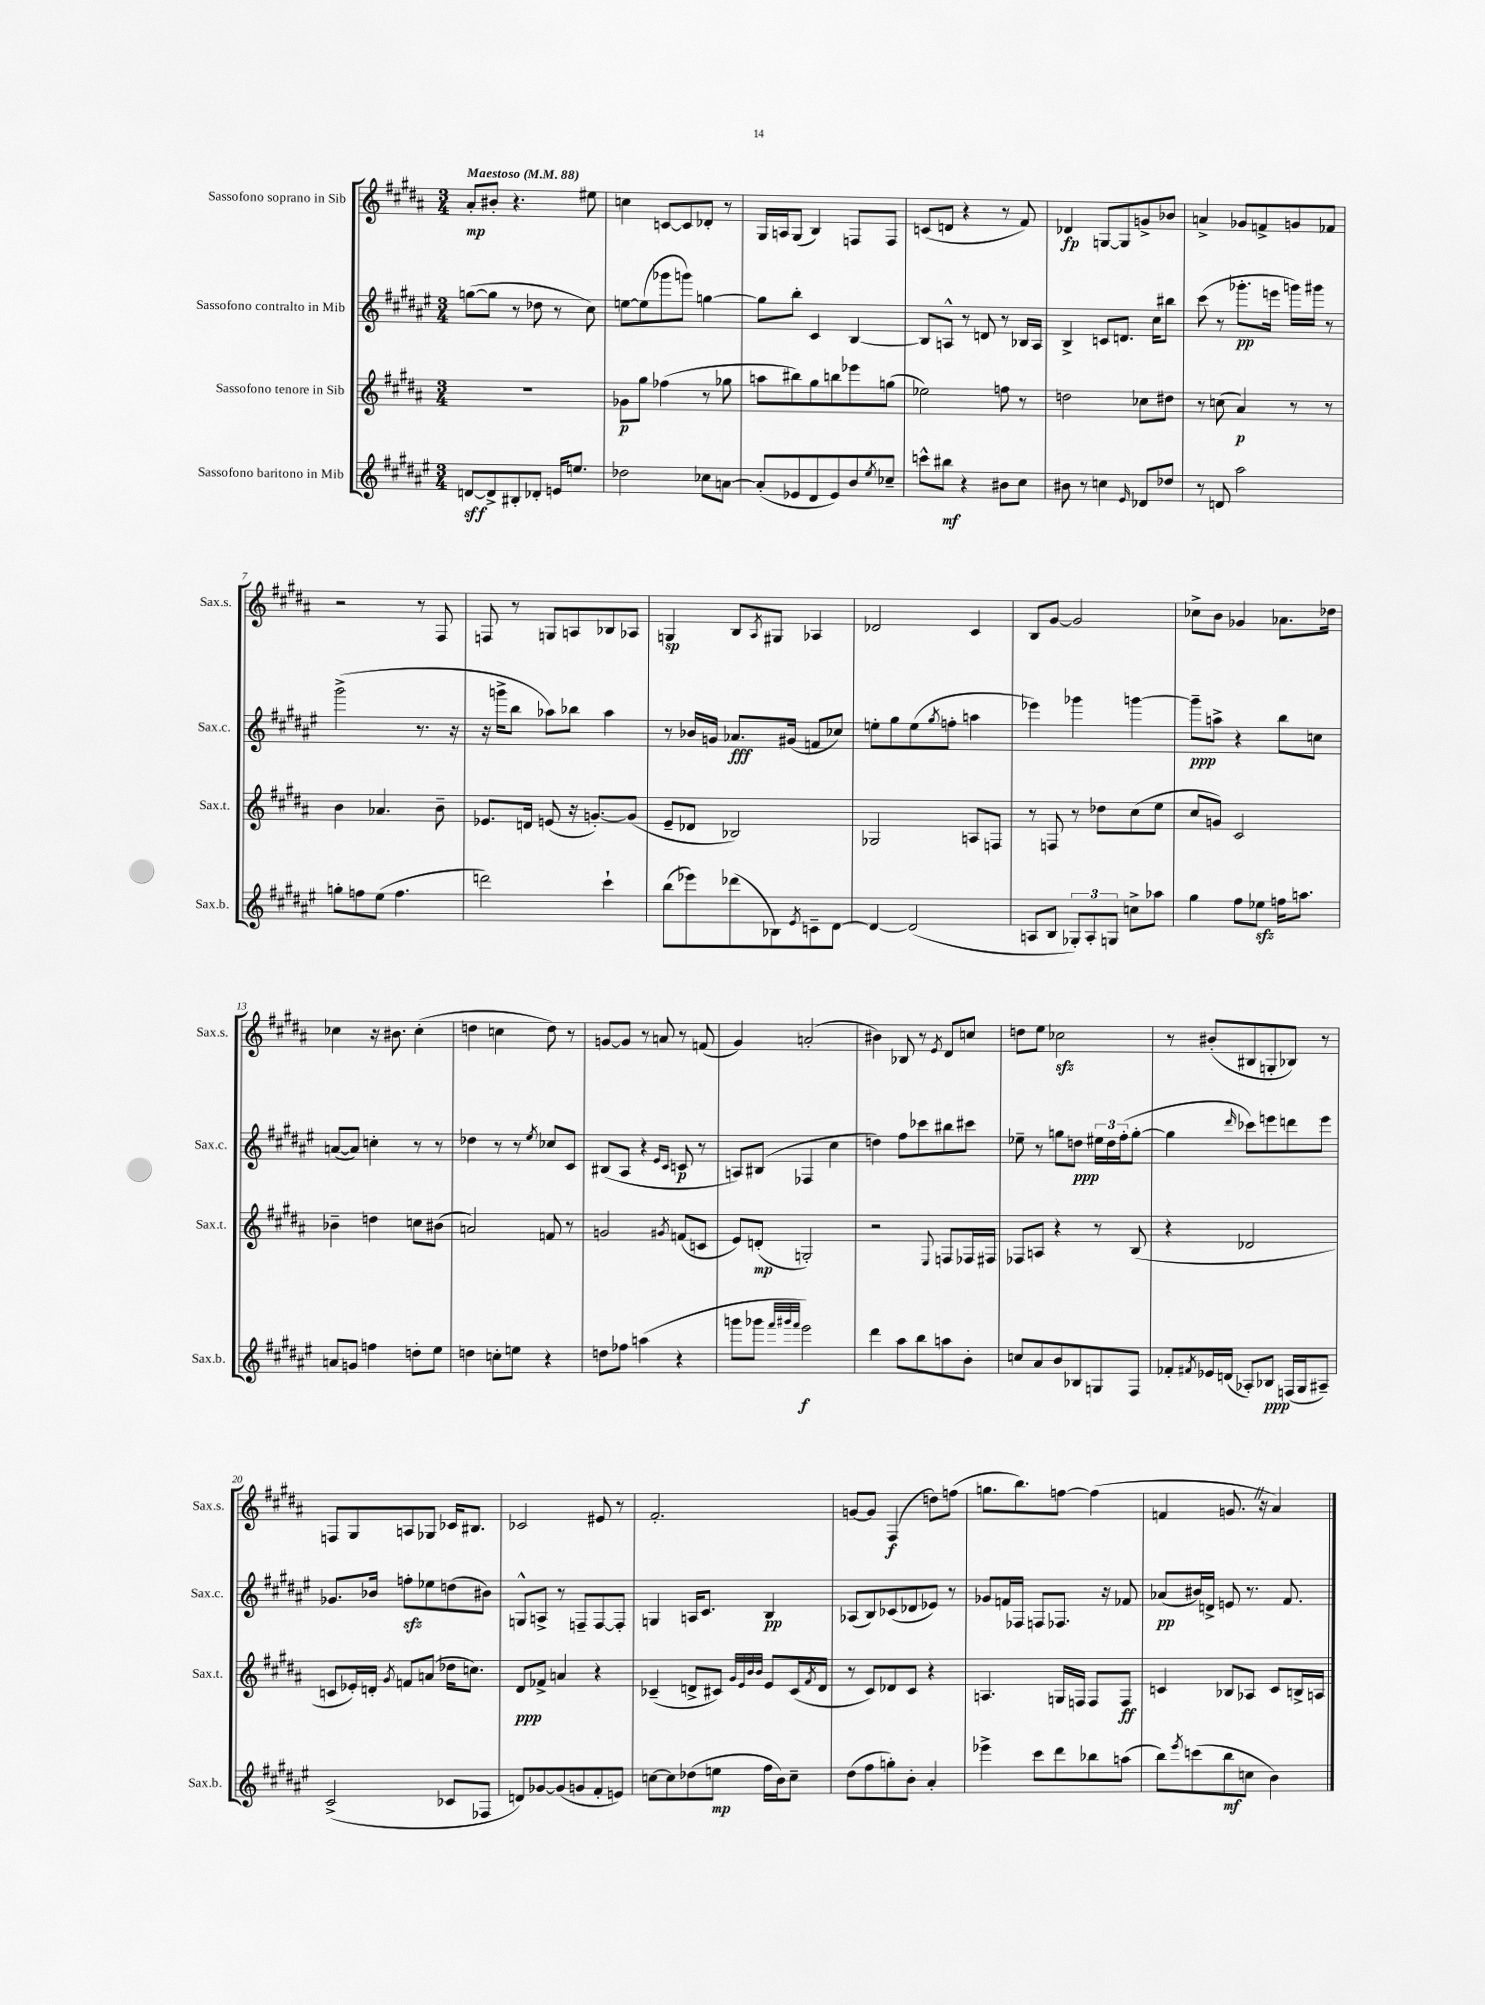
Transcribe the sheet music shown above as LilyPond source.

<<
\new StaffGroup <<
\new Staff = "s0" \with { instrumentName = "Sassofono soprano in Sib" shortInstrumentName = "Sax.s." } {
    \clef treble \key b \major \numericTimeSignature \time 3/4 \tempo "Maestoso" 4 = 88
    ais'8-.\mp bis'8-. r4. eis''8 |
    c''4 c'8~ c'8 des'8-. r8 |
    gis16 a16 gis8( b4) f8 f8 |
    c'8( d'8 r4 r8 fis'8) |
    des'4\fp g8~ g8 g'8-> bes'8 |
    a'4-> ges'8 f'8-> g'8 fes'8 |
    r2 r8 fis8 |
    f8 r8 g8 a8 bes8 aes8 |
    g4\sp b8 \acciaccatura { ais8 } gis8 aes4 |
    des'2 cis'4 |
    b8 gis'8~ gis'2 |
    ces''8-> b'8 ges'4 aes'8. des''16 |
    ces''4 r16 bis'8. ces''4-.( |
    d''4 c''4 d''8) r8 |
    g'8~ g'8 r8 a'8 r8 f'8( |
    gis'4) a'2-.( |
    bis'4) bes8 r8 \acciaccatura { e'8 } dis'8 c''8 |
    d''8 e''8 ces''2\sfz |
    r8 bis'8-.( bis8 g8-. bes8) r8 |
    f8 gis8 a8 ges8 ces'16 bis8. |
    ces'2 eis'8 r8 |
    fis'2.-. |
    g'8~ g'8 fis4\f( d''8) f''8( |
    g''8. b''8.) f''8~ f''4( |
    f'4 g'8. \once \override BreathingSign.text = \markup { \musicglyph "scripts.caesura.straight" } \breathe r16 ais'4) \bar "|." |
}
\new Staff = "s1" \with { instrumentName = "Sassofono contralto in Mib" shortInstrumentName = "Sax.c." } {
    \clef treble \key fis \major \numericTimeSignature \time 3/4
    g''8~( g''8 r8 des''8 r8 cis''8) |
    e''8~ e''8( ges'''8 g'''8) g''4~ |
    g''8 b''8-. cis'4 b4~ |
    b8 a8-^ r8 d'8 r8 bes16 a16 |
    b4-> c'8 d'8. cis''16 bis''8 |
    cis'''8( r8 ges'''8.-.\pp e'''16 g'''16) gis'''16 r8 |
    gis'''2->( r8. r16 |
    r16 g'''16-> b''8 aes''8) bes''8 aes''4 |
    r8 bes'16 g'16 aes'8.\fff gis'16( f'8 ces''8) |
    e''8-. gis''8 e''8( \acciaccatura { gis''8 } f''8-. a''4 |
    ees'''4) ges'''4 g'''4~ |
    g'''8--\ppp a''8-> r4 b''8 c''8 |
    a'8~( a'8) c''4-. r8 r8 |
    des''4 r8 r8 \acciaccatura { eis''8 } ces''8 cis'8 |
    bis8( ais8 r4 \grace { eis'16 cis'16 } c'8\p r8 |
    a8) bis8( fes4 cis''4 |
    d''4) fis''8 ces'''8 bis''8 cis'''8 |
    ees''8-- r8 g''8 d''8\ppp \tuplet 3/2 { eis''16 d''16 fis''16-.( } g''8~-. |
    g''4 \grace { dis'''16 } ces'''8) e'''8 d'''8 e'''8 |
    ges'8. bes'16 f''8-.\sfz ees''8 d''8( bis'8) |
    g8-^ a8-> r8 f8-- f8~ f8-. |
    g4 a16 cis'8. b4\pp |
    aes8( b8) ces'8( des'8 ees'8) r8 |
    ges'8 f'16 fes16 f8 fes8. r16 fes'8 |
    aes'8\pp( bis'16) d'16-> e'8 r8. fis'8. \bar "|." |
}
\new Staff = "s2" \with { instrumentName = "Sassofono tenore in Sib" shortInstrumentName = "Sax.t." } {
    \clef treble \key b \major \numericTimeSignature \time 3/4
    R2. |
    ges'8\p gis''8 fes''4( r8 ges''8 |
    a''8 bis''8) gis''8 b''8 ees'''8 g''8( |
    ees''2) f''8 r8 |
    d''2 ces''8 dis''8 |
    r8 c''8( ais'4\p) r8 r8 |
    b'4 aes'4. b'8-- |
    ees'8. d'16 e'8( r16 g'8.~-.) g'8( |
    e'8-- des'8 bes2) |
    ges2 a8 f8 |
    r8 f8 r8 des''8 cis''8( e''8 |
    cis''8 g'8) cis'2 |
    bes'4-- d''4 c''8 bis'8( |
    a'2) f'8 r8 |
    g'2 \acciaccatura { gis'8 } f'8( c'8 |
    e'8) d'8-.\mp( g2-.) |
    r2 \appoggiatura { e8 } f8 fes16 fis16 |
    fes8 a8 r4 r8 b8( |
    r4 des'2 |
    c'8 ees'16-.) d'16-. \acciaccatura { gis'8 } f'8 a'8( des''16 c''8.) |
    dis'8\ppp fes'8-> a'4 r4 |
    ces'4--( d'8-> cis'8) \grace { gis'32 e'32 b'32 b'32 } e'8 cis'16( \acciaccatura { fis'8 } d'16 |
    r8 cis'8) des'8 cis'8 r4 |
    a4. g16 f16 f8 f8\ff |
    c'4 bes8 aes8 c'8 b16-> a16 \bar "|." |
}
\new Staff = "s3" \with { instrumentName = "Sassofono baritono in Mib" shortInstrumentName = "Sax.b." } {
    \clef treble \key fis \major \numericTimeSignature \time 3/4
    d'8~\sff d'8-> bis8-. des'8-. e'16 e''8. |
    des''2 ces''8 a'8~ |
    a'8-.( ees'8 dis'8 ees'8) b'8 \acciaccatura { eis''8 } ces''8-- |
    c'''8-^ bis''8\mf r4 bis'8 cis''8 |
    bis'8 r8 c''4 \grace { eis'16 } des'8 des''8 |
    r8 d'8 ais''2 |
    g''8-. f''8 eis''8( f''4. |
    d'''2) cis'''4-! |
    b''8( ees'''8) des'''8( bes8) \acciaccatura { eis'8 } c'8-- dis'8~ |
    dis'4~ dis'2( |
    a8 b8 \tuplet 3/2 { ges8-.) a8-. g8 } c''8-> aes''8 |
    gis''4 fis''8 ees''8\sfz f''16 a''8. |
    a'8 g'8 f''4 d''8-. eis''8 |
    d''4 c''8-. e''8 r4 |
    d''8 fes''8 a''4( r4 |
    g'''8 ges'''8 \grace { fis'''32 gis'''32 fis'''32 } eis'''2\f) |
    dis'''4 ais''8 b''8 a''8 b'8-. |
    c''8 ais'8 b'8 bes8 g8 fis8 |
    fes'8-. \acciaccatura { fis'8 } ees'16 d'16( aes8-.) bes8\ppp f16( gis16 ais8--) |
    cis'2->( ces'8 fes8 |
    d'8) ges'8~ ges'8( g'8 fis'8-. e'8) |
    c''8~ c''8 des''8( e''8\mp fis''16 b'16) c''8-- |
    dis''8( fis''8 g''8-.) b'8-. ais'4-. |
    ees'''4-> cis'''8 dis'''8 bes''8 a''8( |
    b''8) \acciaccatura { eis'''8 } c'''8( b''8\mf c''8 b'4) \bar "|." |
}
>>
>>
